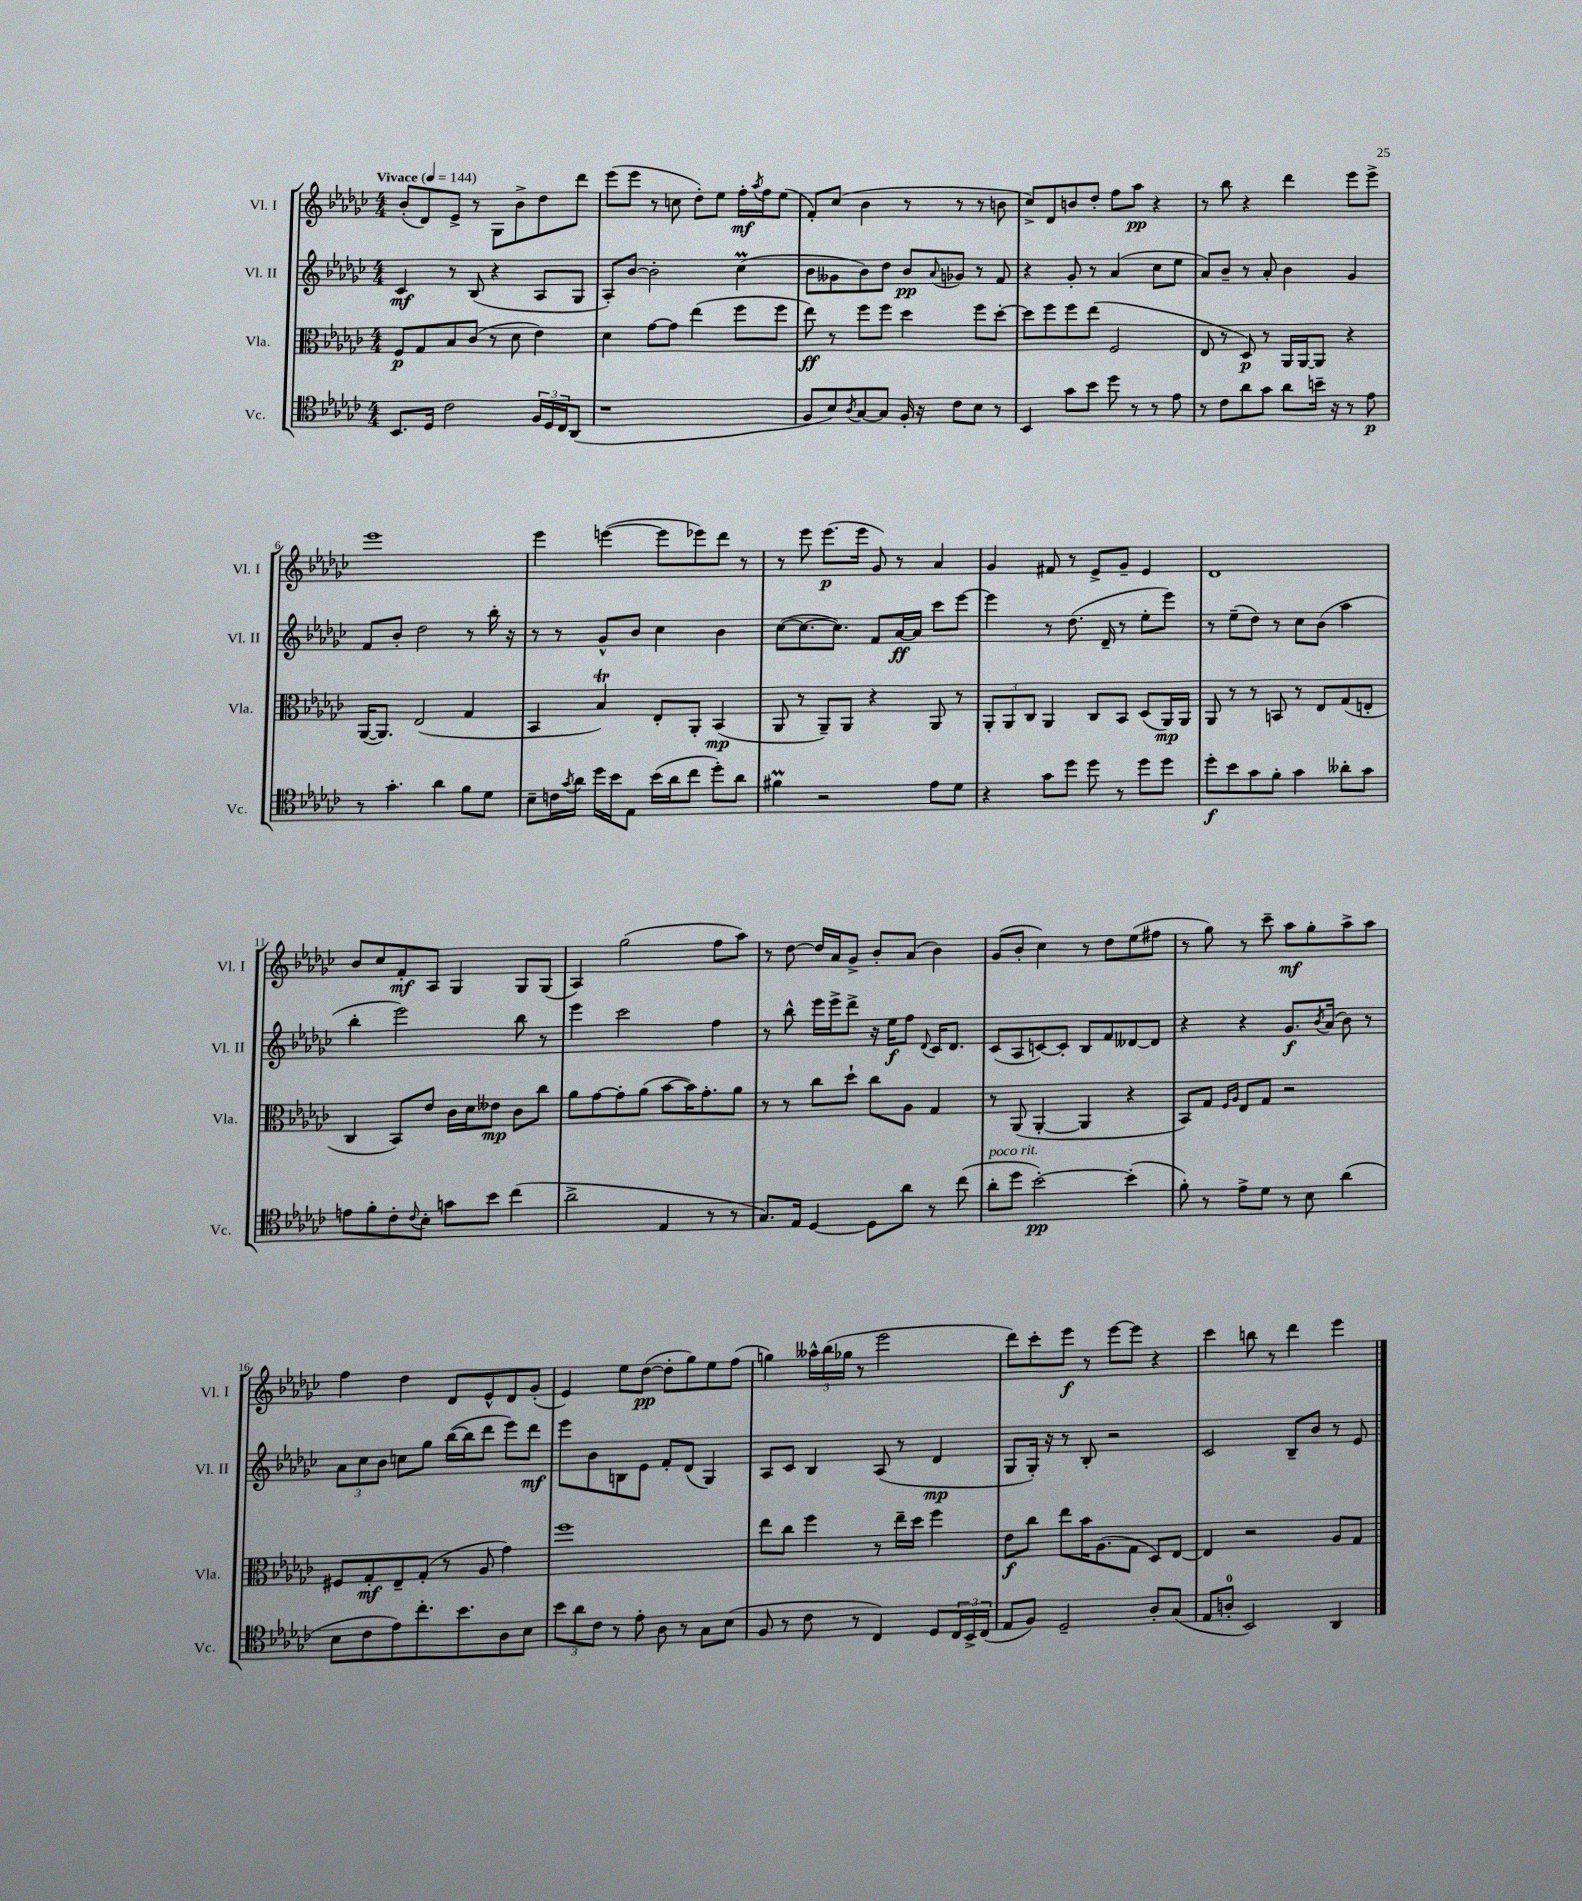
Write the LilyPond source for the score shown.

<<
\new StaffGroup <<
\new Staff = "s0" \with { instrumentName = "Vl. I" shortInstrumentName = "Vl. I" } {
    \clef treble \key ges \major \numericTimeSignature \time 4/4 \tempo "Vivace" 4 = 144
    bes'8-.( des'8) ees'8-> r8 ges8 bes'8-> des''8 des'''8 |
    ees'''8( ees'''8 r8 c''8 des''8-.) ees''8 f''16-.\mf \acciaccatura { aes''8 } f''16 ees''8( |
    f'8-.) ces''8( bes'4 r8 r8 r8 b'8 |
    ces''8->) des'8 b'8 des''8-. f''8 aes''8\pp r4 |
    r8 bes''8 r4 des'''4 ees'''8 ees'''8-> |
    ees'''1 |
    ees'''4 e'''4~( e'''8 ees'''8) des'''8 r8 |
    r8 ees'''8 ees'''8.\p( ees'''16 ges'8) r8 aes'4 |
    ges'4 fis'8 r8 ees'8-> ges'8-- ees'4 |
    des'1 |
    bes'8 ces''8 f'8-.\mf aes8 ges4 ges8 ges8( |
    aes4) ges''2( f''8 aes''8) |
    r8 des''8~ des''16 aes'16 ges'8-> bes'8-. aes'8( bes'4) |
    ges'8( bes'8-. ces''4) r8 des''8 ees''8( fis''8 |
    r8 ges''8) r8 ces'''8-- aes''8\mf ges''8-. aes''8-> aes''8 |
    f''4 des''4 des'8 ees'8-^ des'8 ges'8-.( |
    ees'4) ees''8 des''8~\pp( des''8-. ges''8) ees''8 f''8( |
    g''4) \tuplet 3/2 { aeses''16-^ bes''16( ges''16 } r8 ees'''2 |
    des'''8) ces'''8-. ees'''8\f r8 ees'''8~ ees'''8 r4 |
    ces'''4 b''8 r8 des'''4 ees'''4 \bar "|." |
}
\new Staff = "s1" \with { instrumentName = "Vl. II" shortInstrumentName = "Vl. II" } {
    \clef treble \key ges \major \numericTimeSignature \time 4/4
    ces'4\mf r8 bes8( r4 aes8 ges8 |
    aes8-.) bes'8~ bes'2-. ces''4\prall( |
    bes'8 geses'8 bes'8) des''8 bes'8\pp \appoggiatura { aes'8 } ges'8 r8 f'8 |
    r4 ges'8-. r8 aes'4( ces''8 ees''8 |
    aes'8) bes'8-- r8 aes'8-. bes'4 ges'4 |
    f'8 bes'8-. des''2 r8 bes''16-. r16 |
    r8 r8 ges'8-^ bes'8 ces''4 bes'4 |
    ces''8~( ces''8.~ ces''8.) f'8 aes'16~\ff aes'16 ces'''8 ees'''8~ |
    ees'''4 r8 des''8.( des'16-- r8 ees''8-. ees'''8) |
    r8 ees''8--( des''8) r8 ces''8 bes'8( aes''4 |
    bes''4-. ees'''2) bes''8 r8 |
    ees'''4 ces'''2 f''4 |
    r8 bes''8-^ ees'''16 ees'''16-> des'''8-> r16 ees''16\f f''8 \appoggiatura { des'8 } ces'16 des'8. |
    ces'8( aes8 c'8~) c'8-. bes8 f'8 deses'8~ deses'8 |
    r4 r4 ges'8.\f \acciaccatura { bes'8 } aes'16( bes'8) r8 |
    \tuplet 3/2 { aes'8 ces''8 bes'8 } c''8 ges''8 bes''16~( bes''16 des'''8 ees'''8) des'''8\mf |
    ees'''8 bes'8 b8 ees'8 f'8-. des'8( ges4) |
    aes8 ces'8 bes4 aes8( r8 des'4\mp |
    ges8 ges16-.) r16 r8 bes8-. r2 |
    ces'2 bes8-- bes'8 r8 ees'8 \bar "|." |
}
\new Staff = "s2" \with { instrumentName = "Vla." shortInstrumentName = "Vla." } {
    \clef alto \key ges \major \numericTimeSignature \time 4/4
    f8\p ges8 bes8 ces'8( r8 des'8 ees'4) |
    des'4 ges'8~ ges'8 ees''4( f''8 f''8 |
    ees''8\ff) r8 f''8 f''8 des''4 f''8 des''8~-. |
    des''8 f''8 f''8 ees''8( f2 |
    ees8 r8 des8\p) r8 aes,16 aes,16~ aes,8 r4 |
    aes,16~( aes,8.) ees2( ges4 |
    bes,4 bes4\trill) ees8-. aes,8-. bes,4\mp( |
    aes,8 r8 aes,8--) aes,8 r4 aes,8 r8 |
    \tuplet 3/2 { aes,8-. aes,8 ces8 } aes,4 ces8 bes,8 des8( aes,16\mp) aes,16 |
    aes,8 r8 r8 b,8 r8 ees8 ges8( e8-. |
    ces4 bes,8) ees'8 ces'16 des'16 eeses'8\mp ces'8 ces''8 |
    aes'8 ges'8~ ges'8-. aes'8( bes'8~ bes'16) ges'8.-. aes'8 |
    r8 r8 ces''8 des''8-! ces''8 aes8 ges4 |
    r8 aes,8( aes,4~-. aes,4 r4 |
    bes,8) ges8 \grace { f16 aes16 } ees8 ges8 r2 |
    fis8 ges8-.\mf ees8-- ges8-.( r8 aes8 ges'4) |
    f''1 |
    ees''8 ces''8 f''4 r8 ees''16-- des''16 f''4 |
    ees'8\f ces''8 ees''8 bes'16 aes8.( ges8 des8) ees8~ |
    ees4 r2 aes8 ges8 \bar "|." |
}
\new Staff = "s3" \with { instrumentName = "Vc." shortInstrumentName = "Vc." } {
    \clef tenor \key ges \major \numericTimeSignature \time 4/4
    bes,8. des16 ces'2 \tuplet 3/2 { f16 des16 ces16 } aes,8( |
    r1 |
    f8 bes8) \acciaccatura { aes8 } ges8~ ges8 f16-. r16 ces'8 bes8 r8 |
    bes,4 ges'8 bes'8 des''8 r8 r8 ees'8 |
    r8 ces'8 aes'8 ges'8 aes'8 b'16-- r16 r8 ees'8\p |
    r8 ges'4.-. aes'4 f'8 des'8 |
    bes8-- c'16 \acciaccatura { ges'8 } aes'16 des''16 bes'16 ees8 bes'16( aes'16 ces''8 des''8-.) aes'8 |
    fis'4\prall r2 ees'8 des'8 |
    r4 ges'8 des''8 des''8 r8 des''8 des''8 |
    des''8-.\f bes'8 ges'8 f'8-. ges'4 aeses'8-. ges'8 |
    e'8 f'8-. ces'8-. \appoggiatura { ces'8 } bes8-. g'8 bes'8 ces''4( |
    aes'2-> ees4 r8 r8 |
    ges8.) ees16 des4~ des8 aes'8 r8 ces''8( |
    aes'8-.^\markup { \italic "poco rit." } des''8 bes'2~-.\pp) bes'4-.( |
    f'8-.) r8 ees'8-> des'8 r8 bes8 aes'4( |
    bes8 ces'8 ees'8) ces''8.-. bes'8. aes8 bes8 |
    \tuplet 3/2 { bes'8 aes'8 ces'8 } r8 ees'8-. aes8 r8 ges8 bes8( |
    f8 r8 ces'8 r8 ces4) des8 \tuplet 3/2 { ces16 bes,16-> ces16( } |
    ees8 f8) des2-- aes8-. ges8( |
    ees8 a8-0-. bes,2) aes,4 \bar "|." |
}
>>
>>
